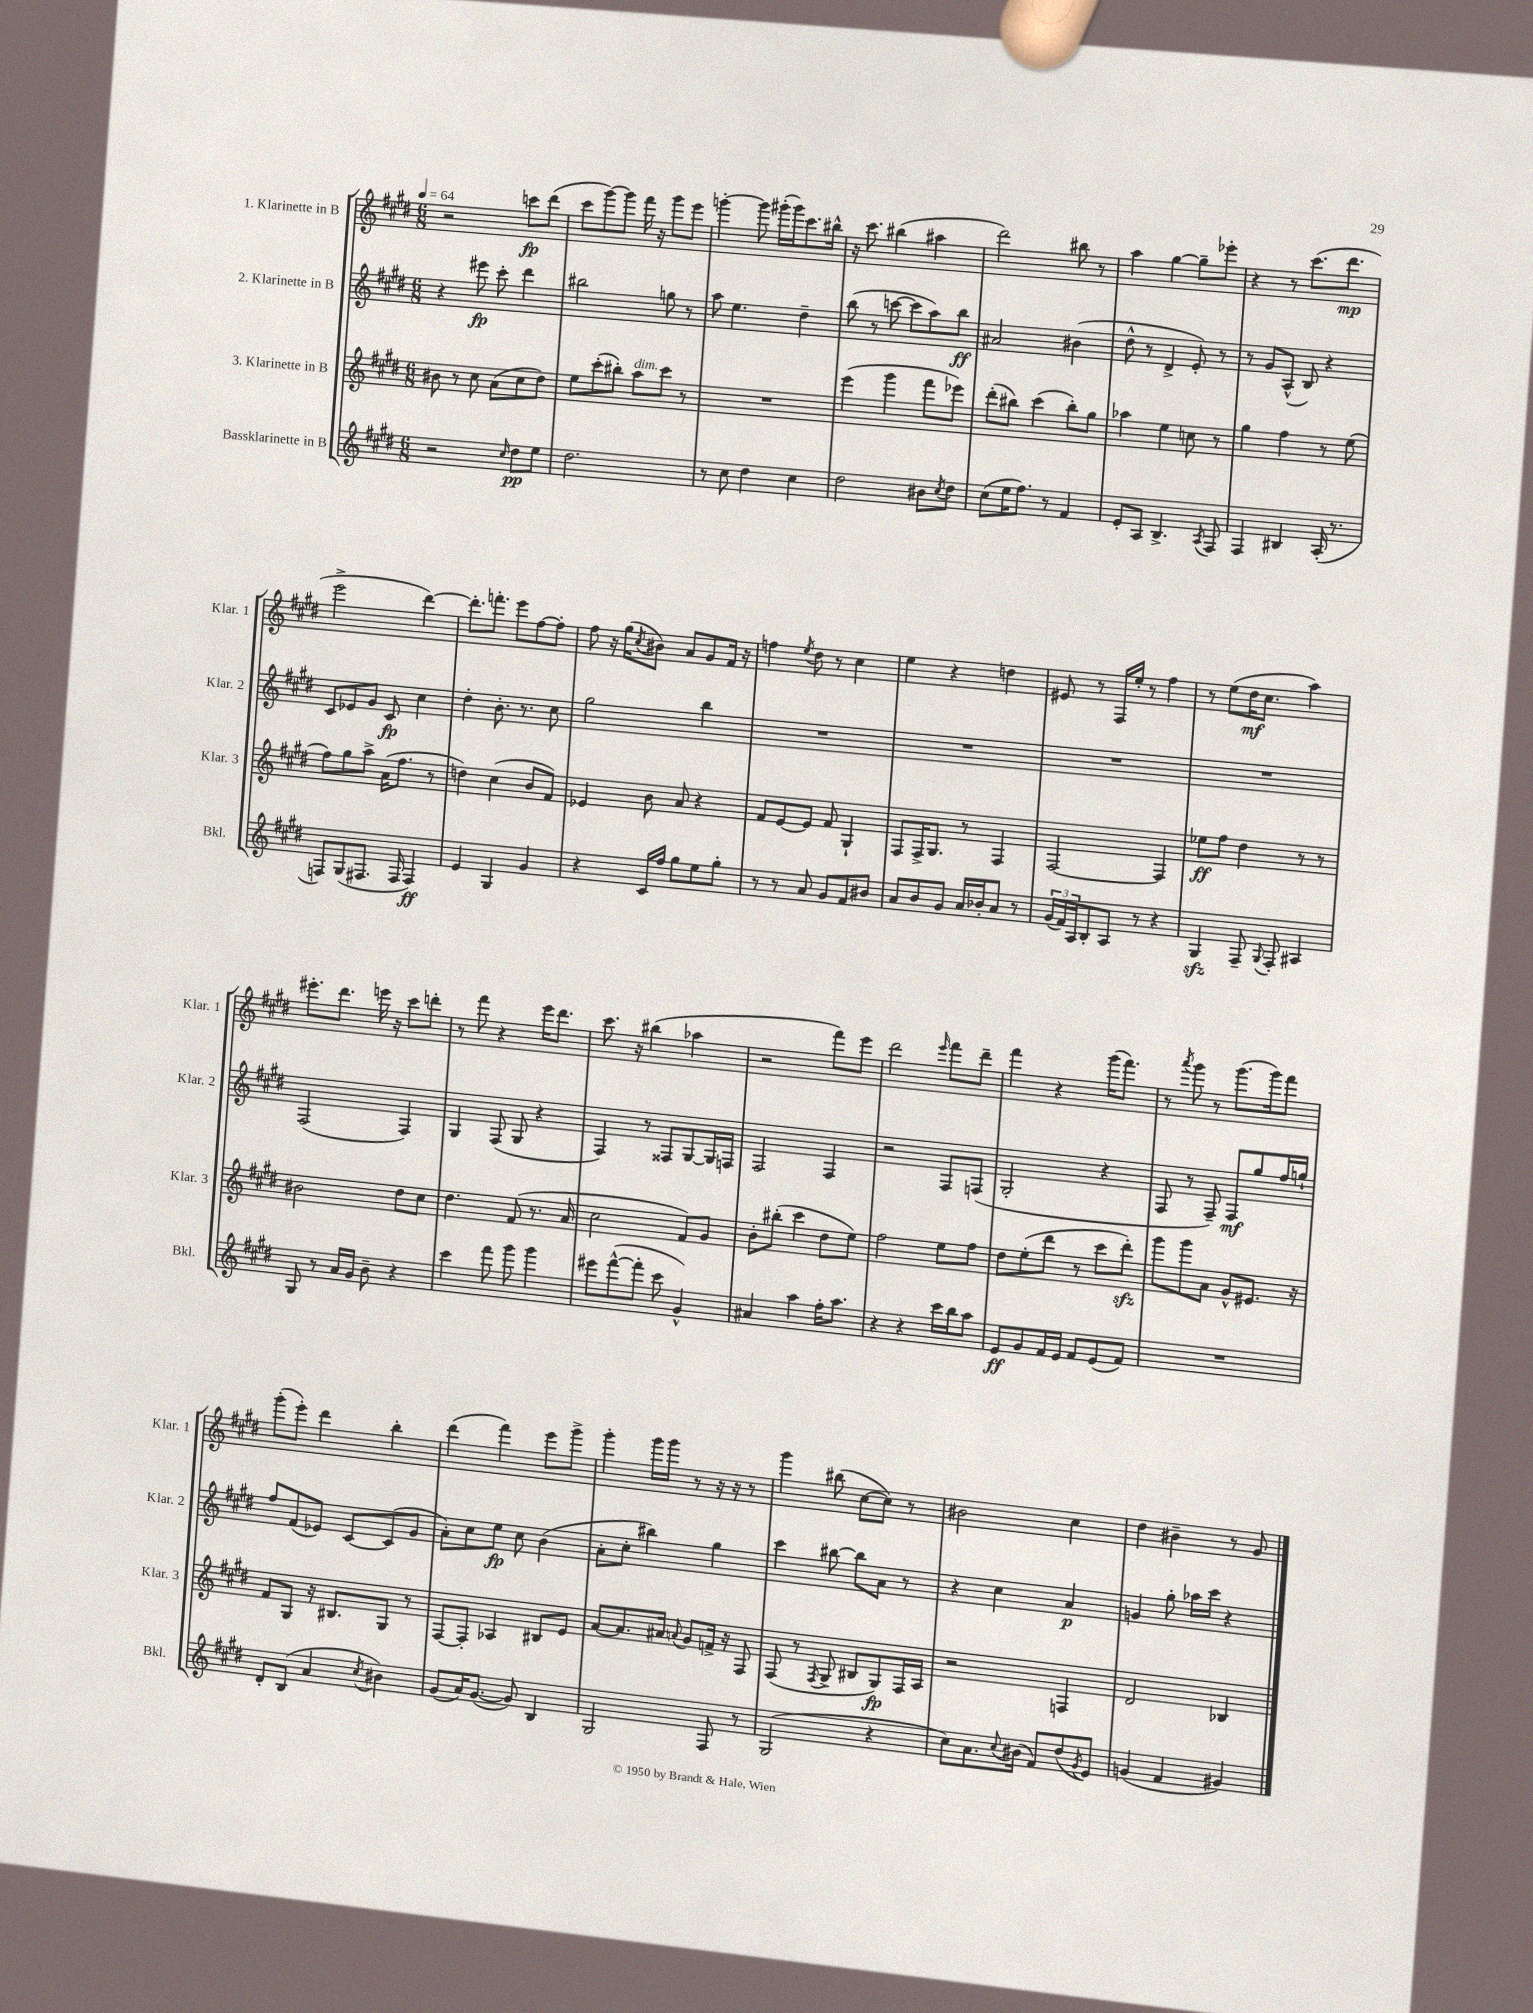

**kern	**dynam	**kern	**dynam	**kern	**dynam	**kern	**dynam
*part4	*part4	*part3	*part3	*part2	*part2	*part1	*part1
*staff4	*staff4	*staff3	*staff3	*staff2	*staff2	*staff1	*staff1
*I"Bassklarinette in B	*	*I"3. Klarinette in B	*	*I"2. Klarinette in B	*	*I"1. Klarinette in B	*
*I'Bkl.	*	*I'Klar. 3	*	*I'Klar. 2	*	*I'Klar. 1	*
*clefG2	*	*clefG2	*	*clefG2	*	*clefG2	*
*k[f#c#g#d#]	*	*k[f#c#g#d#]	*	*k[f#c#g#d#]	*	*k[f#c#g#d#]	*
*M6/8	*	*M6/8	*	*M6/8	*	*M6/8	*
*MM64	*	*MM64	*	*MM64	*	*MM64	*
=1	=1	=1	=1	=1	=1	=1	=1
2r	.	8b#X\	.	4r	.	2r	.
.	.	8r	.	.	.	.	.
.	.	8cc#\	.	8eee#X\	fp	.	.
.	.	(8a\L	.	8ccc#'\	.	.	.
16qqcc#/	.	.	.	.	.	.	.
8dd#\L	pp	8cc#\	.	4ddd#\	.	8cccn\L	fp
8ee\J	.	8dd#\J)	.	.	.	(8ddd#\J	.
=2	=2	=2	=2	=2	=2	=2	=2
2.dd#\	.	8ee\L	.	2bb#X\	.	8ccc#\L	.
.	.	(8ccc#'\	.	.	.	[8ggg#\)	.
.	.	8bb#X'\J)	.	.	.	8ggg#\J]	.
!	!	!LO:TX:a:i:t=dim.	!	!	!	!	!
.	.	8aa\L	.	.	.	16fff#\	.
.	.	.	.	.	.	16r	.
.	.	8ccc#\J	.	8ggn\	.	8ggg#\L	.
.	.	8r	.	8r	.	8eee\J	.
=3	=3	=3	=3	=3	=3	=3	=3
8r	.	2.r	.	8aa\	.	[4gggn'\	.
8cc#\	.	.	.	4.ee\	.	.	.
4dd#\	.	.	.	.	.	8ggg\]	.
.	.	.	.	.	.	(16ggg#X'\LL	.
.	.	.	.	.	.	16ggg#\J)	.
4cc#\	.	.	.	4dd#~\	.	8.ccc#\	.
.	.	.	.	.	.	16bb#X^^\Jk	.
=4	=4	=4	=4	=4	=4	=4	=4
2dd#\	.	(4eee\	.	(8bb\	.	16r	.
.	.	.	.	.	.	8.ccc#\	.
.	.	.	.	8r	.	.	.
.	.	4ggg#\	.	[8cccn\	.	(4bb#X\	.
.	.	.	.	8ccc\L]	.	.	.
8b#X\L	.	8fff#\L	.	8aa\)	.	4aa#X\	.
8qcc#/	.	.	.	.	.	.	.
8dd#\J	.	8eee-X\J)	.	8bb\J	ff	.	.
=5	=5	=5	=5	=5	=5	=5	=5
(8cc#\L	.	(8ddd#'\L	.	2a#X/	.	2ddd#\)	.
16ee\K	.	8bb#X\J)	.	.	.	.	.
8.ff#\J)	.	.	.	.	.	.	.
.	.	(4ccc#\	.	.	.	.	.
8r	.	.	.	.	.	.	.
4f#/	.	8bb#'\L)	.	(4b#X\	.	8bb#X\	.
.	.	8gg#\J	.	.	.	8r	.
=6	=6	=6	=6	=6	=6	=6	=6
8e'/L	.	4aa-X\	.	8dd#^^\	.	4aa\	.
8A/J	.	.	.	8r	.	.	.
4.B^/	.	4ee\	.	4d#^/	.	[4gg#\	.
.	.	8ccn\	.	8e'/)	.	8gg#~\L]	.
8qA/	.	.	.	.	.	.	.
8F#/	.	8r	.	8r	.	8eee-X'\J	.
=7	=7	=7	=7	=7	=7	=7	=7
4F#/	.	4gg#\	.	8r	.	4r	.
.	.	.	.	8g#/L	.	.	.
4B#X/	.	4ff#\	.	(8A^^/J	.	8r	.
.	.	.	.	8B/)	.	(8.ccc#\L	.
(16A'/	.	8r	.	4r	.	.	.
8.r	.	.	.	.	.	8.ddd#\J	mp
.	.	(8ee\	.	.	.	.	.
!!LO:LB:g=z
=8	=8	=8	=8	=8	=8	=8	=8
8Fn/L)	.	8ff#\L)	.	8c#/L	.	2eee^\	.
(8G#/	.	8gg#\	.	8e-X/	.	.	.
8.F#X/J	.	8aa^\J	.	8g#/J	.	.	.
.	.	(16a\KL	.	8c#/	fp	.	.
16F#/	.	8.ff#\J	.	.	.	.	.
4F#/)	ff	.	.	4cc#\	.	[4ddd#\)	.
.	.	8r	.	.	.	.	.
=9	=9	=9	=9	=9	=9	=9	=9
4e/	.	4ddn\)	.	4dd#'\	.	8.ddd#'\L]	.
.	.	.	.	.	.	8.fffn'\J	.
4G#/	.	(4cc#\	.	8.b'\	.	.	.
.	.	.	.	.	.	8eee\L	.
.	.	.	.	8.r	.	.	.
4g#/	.	8b/L	.	.	.	[8ff#\	.
.	.	8f#/J)	.	8cc#\	.	8ff#'\J]	.
=10	=10	=10	=10	=10	=10	=10	=10
4r	.	4e-X/	.	2gg#\	.	8ff#\	.
.	.	.	.	.	.	16r	.
.	.	.	.	.	.	(16gg#\KL	.
.	.	.	.	.	.	8qcc#/	.
16c#/LL	.	8b\	.	.	.	8b#X\J)	.
16ff#/JJ	.	.	.	.	.	.	.
8gg#\L	.	8a/	.	.	.	8a/L	.
8ee\	.	4r	.	4bb\	.	8g#/	.
8gg#'\J	.	.	.	.	.	16f#/Jk	.
.	.	.	.	.	.	16r	.
=11	=11	=11	=11	=11	=11	=11	=11
8r	.	8f#/L	.	2.r	.	4ffn\	.
8r	.	[8e/	.	.	.	.	.
.	.	.	.	.	.	8qee/	.
8a/	.	8e/J]	.	.	.	8dd#\	.
8g#/L	.	8f#/	.	.	.	8r	.
8f#/	.	4G#`/	.	.	.	4cc#\	.
8b#X/J	.	.	.	.	.	.	.
=12	=12	=12	=12	=12	=12	=12	=12
8a/L	.	8F#/L	.	2.r	.	4ee\	.
8b/	.	16F#^/K	.	.	.	.	.
.	.	8.G#/J	.	.	.	.	.
8g#/J	.	.	.	.	.	4r	.
16a/LL	.	8r	.	.	.	.	.
16b-X'/J	.	.	.	.	.	.	.
8a/J	.	4F#/	.	.	.	4ddn\	.
8r	.	.	.	.	.	.	.
=13	=13	=13	=13	=13	=13	=13	=13
(24g#/LL	.	[2F#/	.	2.r	.	8e#X/	.
24f#/)	.	.	.	.	.	.	.
24A/J	.	.	.	.	.	.	.
8B'/	.	.	.	.	.	8r	.
8A/J	.	.	.	.	.	16F#/LL	.
.	.	.	.	.	.	16ee'/JJ	.
8r	.	.	.	.	.	8r	.
4r	.	4F#/]	.	.	.	4ff#\	.
=14	=14	=14	=14	=14	=14	=14	=14
4G#zz/	.	8ee-X\L	ff	2.r	.	8r	.
.	.	8ff#\J	.	.	.	(8ee\L	.
8F#~/	.	4dd#\	.	.	.	16dd#\K	mf
.	.	.	.	.	.	8.cc#\J	.
8qqG#/	.	.	.	.	.	.	.
8F#'/	.	.	.	.	.	.	.
4A#X/	.	8r	.	.	.	4aa\)	.
.	.	8r	.	.	.	.	.
!!LO:LB:g=z
=15	=15	=15	=15	=15	=15	=15	=15
8G#/	.	2b#X\	.	(2F#/	.	8.eee#X'\L	.
8r	.	.	.	.	.	.	.
.	.	.	.	.	.	8.ddd#\J	.
16a/LL	.	.	.	.	.	.	.
16g#/JJ	.	.	.	.	.	.	.
8b~\	.	.	.	.	.	16eeen\	.
.	.	.	.	.	.	16r	.
4r	.	8dd#\L	.	4F#/)	.	8ccc#\L	.
.	.	8cc#\J	.	.	.	8dddn'\J	.
=16	=16	=16	=16	=16	=16	=16	=16
4ccc#\	.	4.dd#\	.	4G#/	.	8r	.
.	.	.	.	.	.	8fff#\	.
8fff#\	.	.	.	(8F#/	.	4r	.
8ggg#\	.	(8f#/	.	8G#/	.	.	.
4ggg#\	.	8.r	.	4r	.	16eee\KL	.
.	.	.	.	.	.	8.ddd#\J	.
.	.	16a/	.	.	.	.	.
=17	=17	=17	=17	=17	=17	=17	=17
8eee#X\L	.	2cc#\	.	4F#/)	.	8.ccc#\	.
([8fff#^^\	.	.	.	.	.	.	.
.	.	.	.	.	.	16r	.
8fff#'\J]	.	.	.	8r	.	(4bb#X\	.
8ccc#\	.	.	.	8F##X/L	.	.	.
4g#^^/)	.	8f#/L)	.	[8G#/	.	4aa-X\	.
.	.	8g#/J	.	16G#/L]	.	.	.
.	.	.	.	16Fn/JJ	.	.	.
=18	=18	=18	=18	=18	=18	=18	=18
4a#X/	.	8b'\L	.	2F#/	.	2r	.
.	.	(8bb#X'\J	.	.	.	.	.
4aa\	.	4ccc#\	.	.	.	.	.
16ff#'\KL	.	8dd#\L	.	4F#/	.	8fff#\L)	.
8.aa\J	.	.	.	.	.	.	.
.	.	8ee\J)	.	.	.	8eee\J	.
=19	=19	=19	=19	=19	=19	=19	=19
4r	.	2ff#\	.	2r	.	2ddd#\	.
4r	.	.	.	.	.	.	.
.	.	.	.	.	.	16qqeee/	.
16ccc#\LL	.	8ee\L	.	8F#/L	.	8fff#\L	.
16bb\J	.	.	.	.	.	.	.
8aa\J	.	8ff#\J	.	(8Fn/J	.	8ddd#~\J	.
=20	=20	=20	=20	=20	=20	=20	=20
8e/L	ff	8dd#\L	.	2G#'/	.	4fff#\	.
8g#/	.	(8ee'\	.	.	.	.	.
16f#/L	.	8ddd#\J	.	.	.	4r	.
16e/JJ	.	.	.	.	.	.	.
8f#/L	.	8r	.	.	.	.	.
(8e/	.	8ccc#\L	.	4r	.	(16ggg#\KL	.
.	.	.	.	.	.	8.fff#\J)	.
8f#/J)	.	8ddd#zz'\J)	.	.	.	.	.
=21	=21	=21	=21	=21	=21	=21	=21
2.r	.	8ggg#\L	.	8F#/	.	8r	.
.	.	.	.	.	.	8qaaa/	.
.	.	8ggg#\	.	8r	.	8ggg#\	.
.	.	8a\J	.	8F#~/)	.	8r	.
.	.	8g#^^/L	.	8F#/L	mf	(8.ggg#\L	.
.	.	8.e#X/J	.	8gg#/	.	.	.
.	.	.	.	.	.	16ggg#\k)	.
.	.	.	.	16ff#/L	.	8fff#\J	.
.	.	16r	.	16ggn`/JJ	.	.	.
!!LO:LB:g=z
=22	=22	=22	=22	=22	=22	=22	=22
8d#'/L	.	8f#/L	.	8ff#/L	.	(8ggg#'\L	.
(8B/J	.	8G#/J	.	(8f#/	.	8eee'\J)	.
4a/	.	16r	.	8e-X/J)	.	4ddd#\	.
.	.	8.B#X/L	.	.	.	.	.
.	.	.	.	[8c#/L	.	.	.
8qcc#/	.	.	.	.	.	.	.
4b#X\)	.	8G#/J	.	(8c#/]	.	4bb'\	.
.	.	8r	.	8g#/J	.	.	.
=23	=23	=23	=23	=23	=23	=23	=23
(8g#/L	.	[8F#/L	.	8a'\L)	.	(4ddd#\	.
16a/K)	.	8F#'/J]	.	8cc#\	.	.	.
([8.g#/J	.	.	.	.	.	.	.
.	.	4A-X/	.	8ee\J	fp	4fff#\)	.
8g#/])	.	.	.	8cc#\	.	.	.
4B/	.	8B#X/L	.	(4b\	.	8eee\L	.
.	.	8e/J	.	.	.	8ggg#^\J	.
=24	=24	=24	=24	=24	=24	=24	=24
2G#/	.	[8a/L	.	8a'\L	.	4ggg#'\	.
.	.	8.a/]	.	8cc#'\J	.	.	.
.	.	.	.	4bb#X\)	.	16ggg#\LL	.
.	.	16a#X/Jk	.	.	.	16ggg#\JJ	.
.	.	8qqan/	.	.	.	.	.
.	.	8g#/L	.	.	.	8r	.
8F#/	.	16fn^/Jk	.	4gg#\	.	16r	.
.	.	16r	.	.	.	16r	.
8r	.	8F#/	.	.	.	8r	.
=25	=25	=25	=25	=25	=25	=25	=25
(2G#/	.	(8F#/	.	4ccc#\	.	4ggg#\	.
.	.	8r	.	.	.	.	.
.	.	8qF#/	.	.	.	.	.
.	.	8G#^/	.	[8bb#X\	.	(8bb#X\	.
.	.	8B#X/L	.	8bb#\L]	.	[8cc#\L	.
4r	.	8G#/)	fp	8a\J	.	8cc#\J])	.
.	.	16F#/L	.	8r	.	8r	.
.	.	16A/JJ	.	.	.	.	.
=26	=26	=26	=26	=26	=26	=26	=26
8cc#\L)	.	2r	.	4r	.	2b#X\	.
8.a\	.	.	.	.	.	.	.
.	.	.	.	4cc#\	.	.	.
8qqcc#/	.	.	.	.	.	.	.
(16b#X\Jk	.	.	.	.	.	.	.
8f#/L)	.	.	.	.	.	.	.
(8dd#/	.	4Fn/	.	4a/	p	4cc#\	.
8qg#/	.	.	.	.	.	.	.
8e/J)	.	.	.	.	.	.	.
=27	=27	=27	=27	=27	=27	=27	=27
(4gn/	.	2d#/	.	4gn/	.	4dd#\	.
4f#/	.	.	.	8gg#'\	.	4b#X~\	.
.	.	.	.	16aa-X\LL	.	.	.
.	.	.	.	16ccc#\JJ	.	.	.
4g#X/)	.	4B-X/	.	4r	.	8r	.
.	.	.	.	.	.	8g#/	.
==	==	==	==	==	==	==	==
*-	*-	*-	*-	*-	*-	*-	*-
